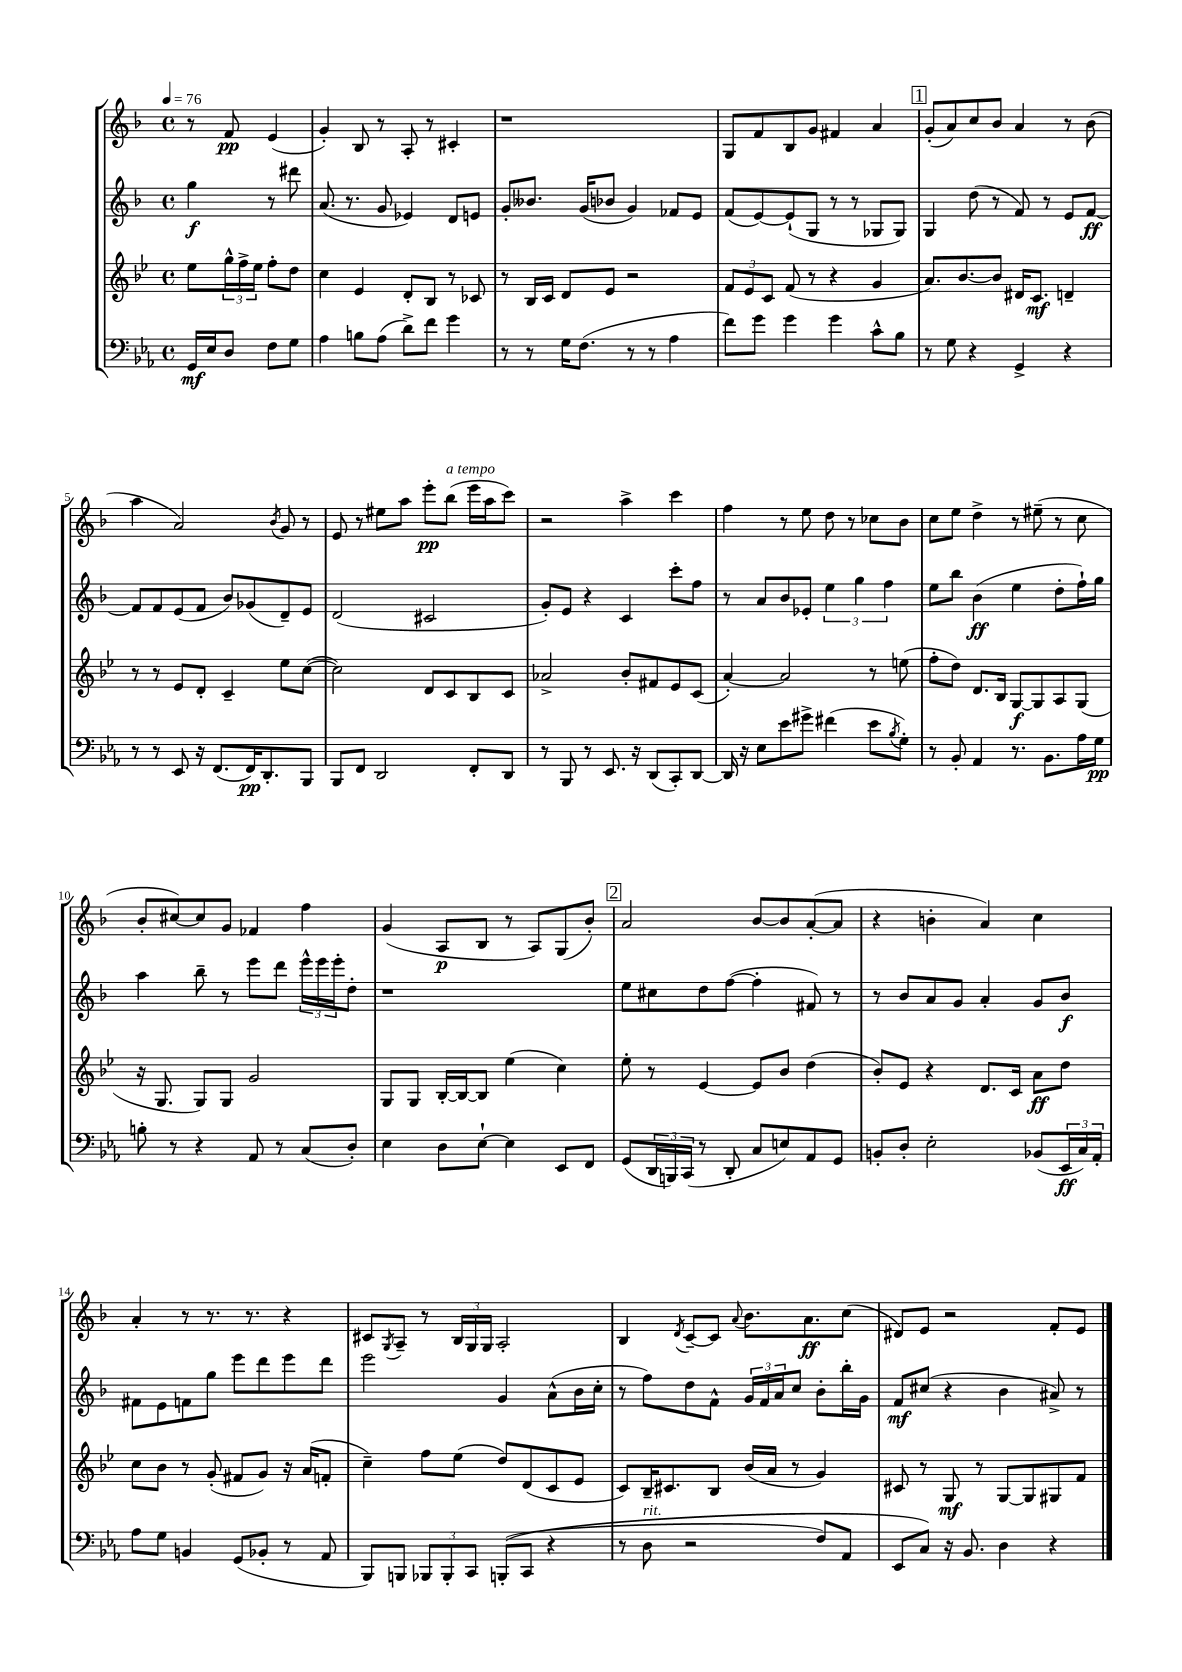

**kern	**kern	**kern	**kern
*staff4	*staff3	*staff2	*staff1
*clefF4	*clefG2	*clefG2	*clefG2
*k[b-e-a-]	*k[b-e-]	*k[b-]	*k[b-]
*M4/4	*M4/4	*M4/4	*M4/4
*met(c)	*met(c)	*met(c)	*met(c)
*MM76	*MM76	*MM76	*MM76
16GG/LL	8ee-\L	4gg\	8r
16E-/J	.	.	.
8D/J	24gg^^\L	.	8f/
.	24ff^\	.	.
.	24ee-\JJ	.	.
8F\L	8ff'\L	8r	(4e/
8G\J	8dd\J	8ddd#\	.
=	=	=	=
4A-\	4cc\	(8.a/	4g'/)
.	.	8.r	.
8B\L	4e-/	.	8B-/
(8A-\J	.	8g/	8r
8d^\L)	8d'/L	4e-/)	8A'/
8f\J	8B-/J	.	8r
4g\	8r	8d/L	4c#'/
.	8c-/	8e/J	.
=	=	=	=
8r	8r	8g'/L	1r
8r	16B-/LL	8.b--/J	.
.	16c/JJ	.	.
16G\LK	8d/L	.	.
(8.F\J	.	(16g/LK	.
.	8e-/J	8b-/J	.
8r	2r	4g/)	.
8r	.	.	.
4A-\	.	8f-/L	.
.	.	8e/J	.
=	=	=	=
8f\L)	12f/L	(8f/L	8G/L
.	12e-/	.	.
8g\J	.	[8e/)	8f/
.	12c/J	.	.
4g\	(8f/	(8e`/]	8B-/
.	8r	8G/J	8g/J
4g\	4r	8r	4f#/
.	.	8r	.
8c^^\L	4g/	8G-/L	4a/
8B-\J	.	8G-/J)	.
=	=	=	=
8r	8.a/L)	4G/	(8g'/L
8G\	.	.	8a/)
.	[8.b-/	.	.
4r	.	(8dd\	8cc/
.	8b-/]J	8r	8b-/J
4GG^/	16d#/LK	8f/)	4a/
.	8.c/J	.	.
.	.	8r	.
4r	4d~/	8e/L	8r
.	.	[8f/J	(8b-\
=	=	=	=
8r	8r	8f/]L	4aa\
8r	8r	8f/	.
8EE-/	8e-/L	(8e/	2a/)
16r	8d'/J	8f/J	.
(8.FF/L	.	.	.
.	4c~/	8b-/L)	.
16FF/K)	.	(8g-/	.
8.DD'/	.	.	.
.	.	.	8qb-/
.	8ee-\L	8d~/)	8g/
8BBB-/J	([8cc\J	8e/J	8r
=	=	=	=
8BBB-/L	2cc\])	(2d/	8e/
8FF/J	.	.	8r
2DD/	.	.	8ee#\L
.	.	.	8aa\J
.	8d/L	2c#/	8eee'\L
.	8c/	.	(8bb-\J
8FF'/L	8B-/	.	16eee\LL
.	.	.	16aa\J
8DD/J	8c/J	.	8ccc\J)
=	=	=	=
8r	2a-^/	8g'/L)	2r
8BBB-/	.	8e/J	.
8r	.	4r	.
8.EE-/	.	.	.
.	8b-'/L	4c/	4aa^\
16r	.	.	.
(8DD/L	8f#/	.	.
8CC'/)	8e-/	8ccc'\L	4ccc\
[8DD/J	(8c/J	8ff\J	.
=	=	=	=
16DD/]	[4a'/)	8r	4ff\
16r	.	.	.
8E-\L	.	8a/L	.
8e-\	2a/]	8b-/	8r
8g#^\J	.	8e-'/J	8ee\
(4f#\	.	6ee\	8dd\
.	.	.	8r
.	.	6gg\	.
8e-\L	8r	.	8cc-\L
.	.	6ff\	.
8qB-/	.	.	.
8G'\J)	(8ee\	.	8b-\J
=	=	=	=
8r	8ff'\L	8ee\L	8cc\L
8BB-'/	8dd\J)	8bb-\J	8ee\J
4AA-/	8.d/L	(4b-\	4dd^\
.	16B-/Jk	.	.
8.r	[8G/L	4ee\	8r
.	8G/]	.	(8ee#~\
8.BB-\L	.	.	.
.	8A/	8dd'\L	8r
16A-\L	(8G/J	16ff`\L)	8cc\
16G\JJ	.	16gg\JJ	.
=	=	=	=
8B'\	16r	4aa\	8b-'/L
.	8.G/	.	.
8r	.	.	[8cc#/)
4r	8G/L)	8bb-~\	8cc#/]
.	8G/J	8r	8g/J
8AA-/	2g/	8eee\L	4f-/
8r	.	8ddd\J	.
(8C/L	.	24eee^^\LL	4ff\
.	.	24eee\	.
.	.	24eee'\J	.
8D'/J)	.	8dd'\J	.
=	=	=	=
4E-\	8G/L	1r	(4g/
.	8G/J	.	.
8D\L	[16B-'/LL	.	8A/L
.	16B-/_J	.	.
[8E-`\J	8B-/]J	.	8B-/J
4E-\]	(4ee-\	.	8r
.	.	.	8A/L)
8EE-/L	4cc\)	.	(8G/
8FF/J	.	.	8b-'/J)
=	=	=	=
(8GG/L	8ee-'\	8ee\L	2a/
24DD/L	8r	8cc#\	.
24BBB/)	.	.	.
(24CC/JJ	.	.	.
8r	[4e-/	8dd\	.
8DD'/	.	([8ff\J	.
8C/L	8e-/]L	4ff'\]	[8b-/L
8E/)	8b-/J	.	8b-/]
8AA-/	(4dd\	8f#/)	([8a'/
8GG/J	.	8r	8a/]J
=	=	=	=
8BB'/L	8b-'/L)	8r	4r
8D'/J	8e-/J	8b-/L	.
2E-'\	4r	8a/	4b'\
.	.	8g/J	.
.	8.d/L	4a'/	4a/)
.	16c/Jk	.	.
(8BB-/L	8a\L	8g/L	4cc\
24EE-/L	8dd\J	8b-/J	.
24C/)	.	.	.
24AA-'/JJ	.	.	.
=	=	=	=
8A-\L	8cc\L	8f#\L	4a'/
8G\J	8b-\J	8e\	.
4BB/	8r	8f\	8r
.	(8g'/	8gg\J	8.r
(8GG/L	8f#/L	8eee\L	.
.	.	.	8.r
8BB-'/J	8g/J)	8ddd\	.
8r	16r	8eee\	4r
.	(16a/LK	.	.
8AA-/	8f'/J	8ddd\J	.
=	=	=	=
8BBB-/L)	4cc~\)	2eee\	8c#/L
.	.	.	8qG/
8BBB/J	.	.	8A~/J
12BBB-/L	8ff\L	.	8r
12BBB-'/	.	.	.
.	(8ee-\J	.	24B-/LL
12CC/J	.	.	24G/
.	.	.	24G/JJ
&((8BBB'/L	8dd/L)	4g/	2A'/
8CC/J	(8d/	.	.
4r	8c/	(8a^^\L	.
.	8e-/J	16b-\L	.
.	.	16cc'\JJ	.
=	=	=	=
8r	8c/L)	8r	4B-/
8D\	16B-~/K	8ff\L)	.
.	8.c#/	.	.
.	.	.	8qd/
2r	.	8dd\	[8c~/L
.	8B-/J	8f^^\J	8c/]J
.	.	.	8qqa/
.	(16b-/LL	24g/LL	8.b-\L
.	.	24f/	.
.	16a/JJ	.	.
.	.	24a/J	.
.	8r	8cc/J	.
.	.	.	8.a\
8F/L)	4g/)	8b-'\L	.
8AA-/J	.	16bb-'\L	(8cc\J
.	.	16g\JJ	.
=	=	=	=
8EE-/L	8c#/	8f/L	8d#/L)
8C/J&)	8r	(8cc#/J	8e/J
16r	8G/	4r	2r
8.BB-/	.	.	.
.	8r	.	.
4D\	[8G/L	4b-\	.
.	8G/]	.	.
4r	8G#/	8a#^/)	8f'/L
.	8f/J	8r	8e/J
==	==	==	==
*-	*-	*-	*-
